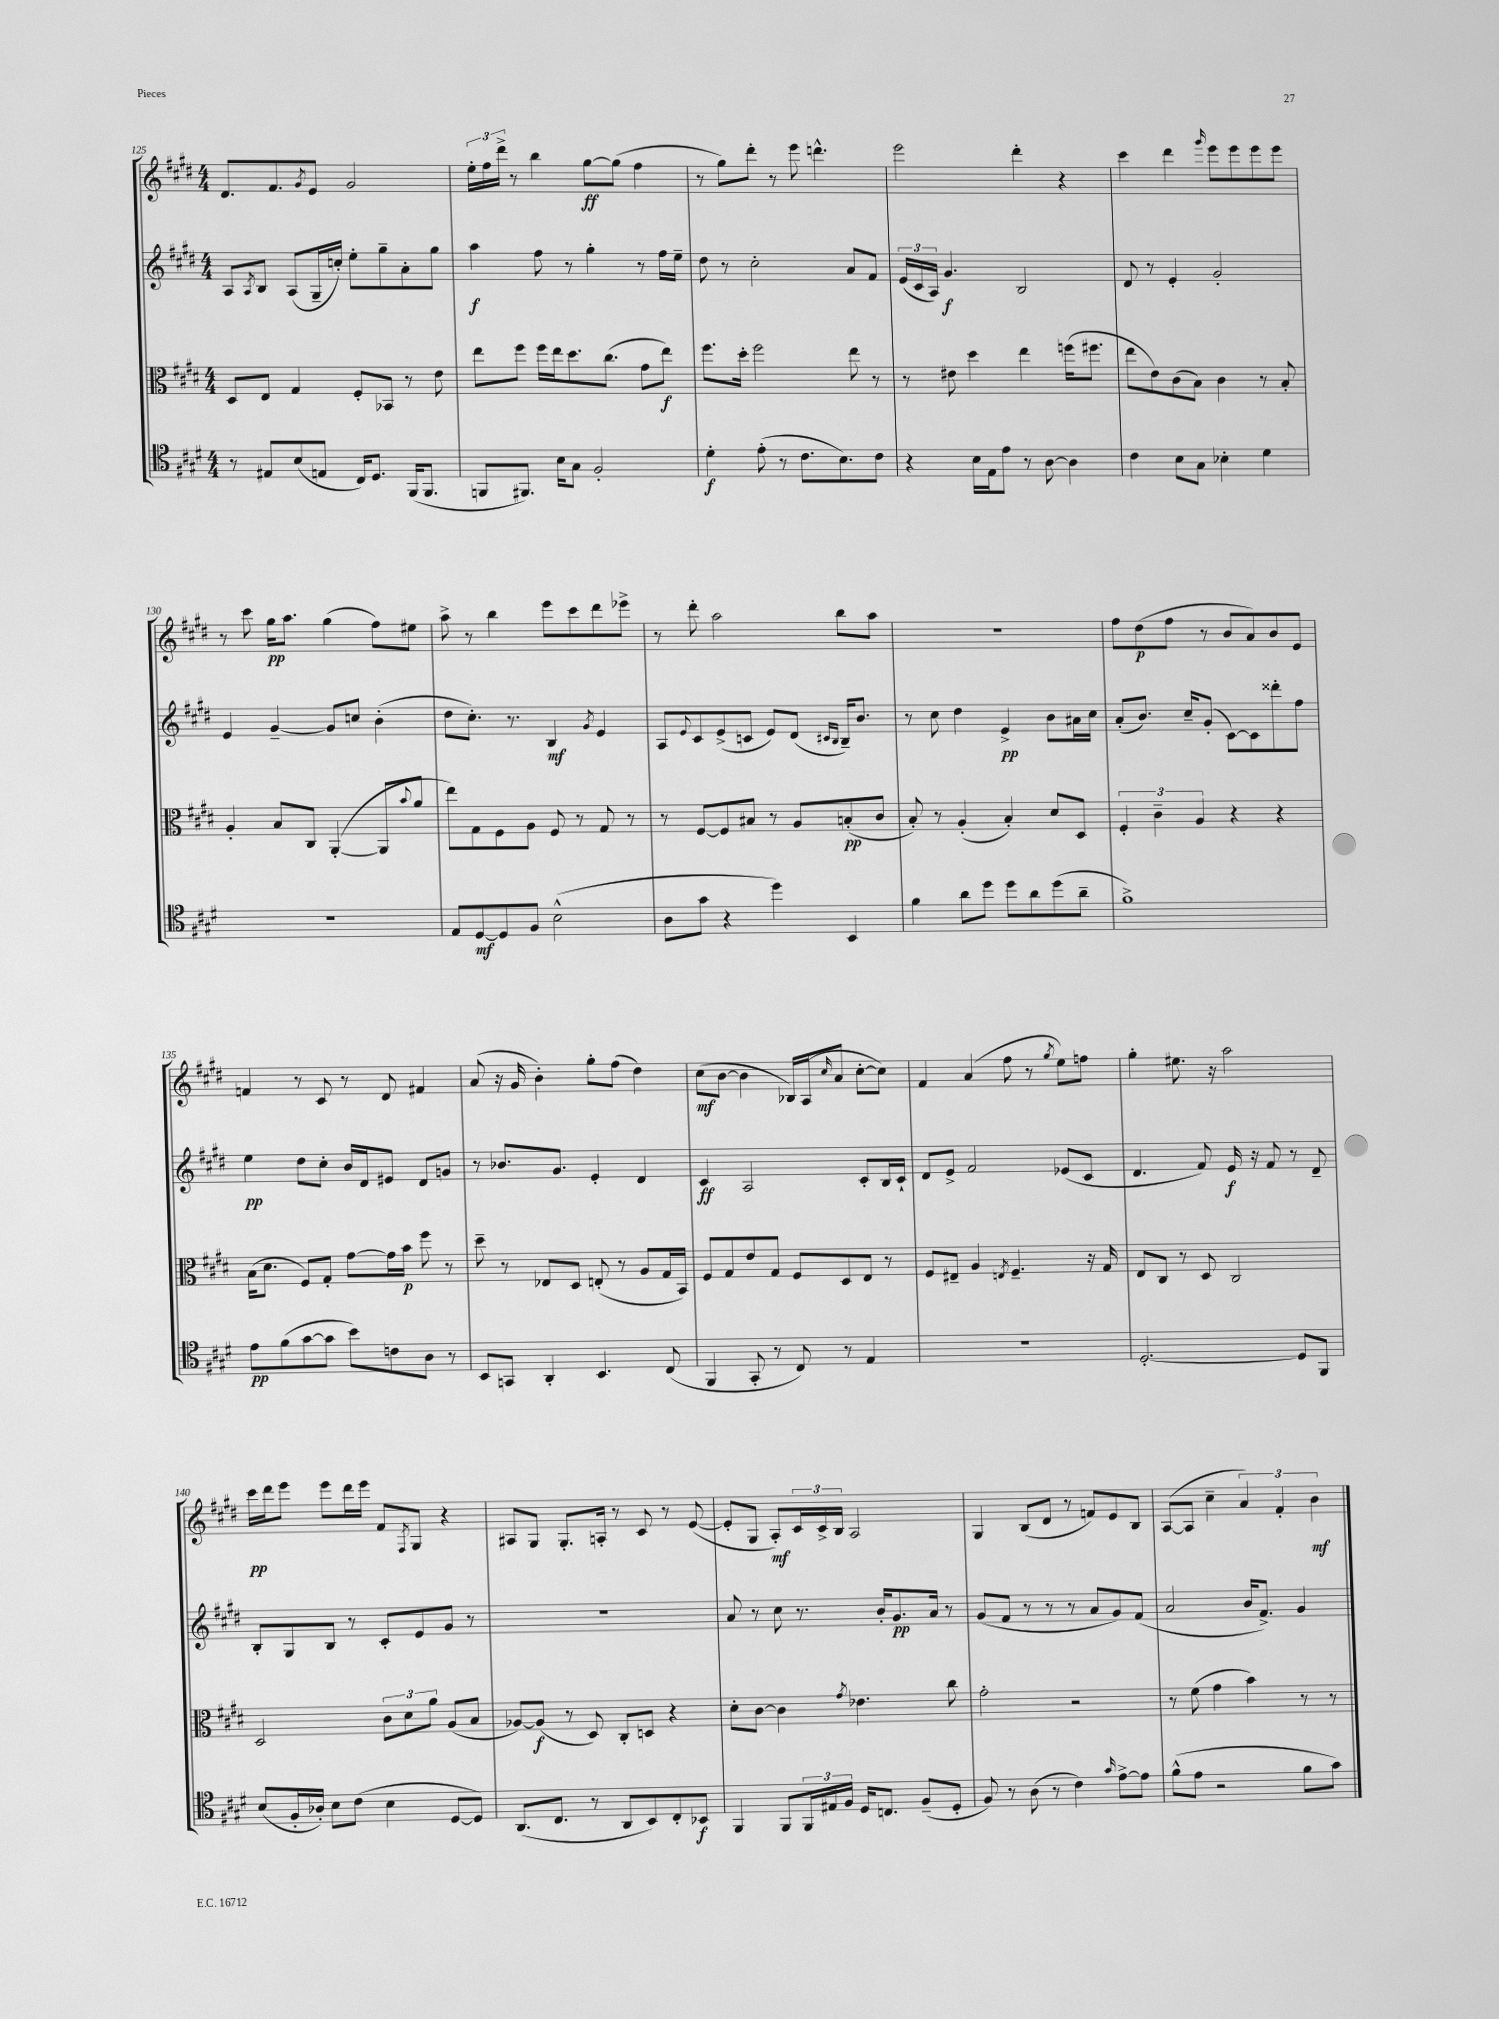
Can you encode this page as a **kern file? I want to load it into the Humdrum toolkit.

**kern	**dynam	**kern	**dynam	**kern	**dynam	**kern	**dynam
*part4	*part4	*part3	*part3	*part2	*part2	*part1	*part1
*staff4	*staff4	*staff3	*staff3	*staff2	*staff2	*staff1	*staff1
*clefC4	*	*clefC3	*	*clefG2	*	*clefG2	*
*k[f#c#g#d#]	*	*k[f#c#g#d#]	*	*k[f#c#g#d#]	*	*k[f#c#g#d#]	*
*M4/4	*	*M4/4	*	*M4/4	*	*M4/4	*
=125	=125	=125	=125	=125	=125	=125	=125
8r	.	8D#/L	.	8A/L	.	8.d#/L	.
.	.	.	.	8qA/	.	.	.
8E#X/L	.	8E/J	.	8B/J	.	.	.
.	.	.	.	.	.	8.f#/	.
(8B/	.	4G#/	.	(8A/L	.	.	.
.	.	.	.	.	.	8qg#/	.
8En/J	.	.	.	16G#~/L	.	8e/J	.
.	.	.	.	16ccn'/JJ)	.	.	.
16C#/KL)	.	8F#'/L	.	8ee'\L	.	2g#/	.
8.D#/J	.	.	.	.	.	.	.
.	.	8BB-X/J	.	8gg#~\	.	.	.
(16FF#/KL	.	8r	.	8a'\	.	.	.
8.FF#/J	.	.	.	.	.	.	.
.	.	8e\	.	8gg#\J	.	.	.
=126	=126	=126	=126	=126	=126	=126	=126
8FFn/L	.	8ee\L	.	4aa\	f	24ee'\LL	.
.	.	.	.	.	.	24ff#\	.
.	.	.	.	.	.	24ddd#^\JJ	.
8.FF#X/J)	.	8ff#\J	.	.	.	8r	.
.	.	16ff#\LL	.	8ff#\	.	4bb\	.
16B\KL	.	16ee\J	.	.	.	.	.
8G#\J	.	8.dd#\	.	8r	.	.	.
2F#'/	.	.	.	4gg#'\	.	[8gg#\L	ff
.	.	(8.cc#\J	.	.	.	.	.
.	.	.	.	.	.	(8gg#\J]	.
.	.	8g#\L	.	8r	.	4ff#\	.
.	.	8ee\J)	f	16ff#\LL	.	.	.
.	.	.	.	16ee~\JJ	.	.	.
=127	=127	=127	=127	=127	=127	=127	=127
4d#'\	f	8.ff#\L	.	8dd#\	.	8r	.
.	.	.	.	8r	.	8gg#\L)	.
.	.	16dd#'\Jk	.	.	.	.	.
(8e'\	.	2ff#\	.	2cc#'\	.	8ddd#'\J	.
8r	.	.	.	.	.	8r	.
8.c#\L	.	.	.	.	.	8eee\	.
.	.	.	.	.	.	4.dddn^^\	.
8.B\)	.	.	.	.	.	.	.
.	.	8ee\	.	8a/L	.	.	.
8c#\J	.	8r	.	8f#/J	.	.	.
=128	=128	=128	=128	=128	=128	=128	=128
4r	.	8r	.	(24e/LL	.	2eee\	.
.	.	.	.	24c#/	.	.	.
.	.	.	.	24A/JJ)	.	.	.
.	.	8e#X\	.	4.g#/	f	.	.
16B\LL	.	4dd#\	.	.	.	.	.
16E\J	.	.	.	.	.	.	.
8e\J	.	.	.	.	.	.	.
8r	.	4ee\	.	2B/	.	4ddd#'\	.
[8A\	.	.	.	.	.	.	.
4A\]	.	(16ffn\KL	.	.	.	4r	.
.	.	8.ff#X\J	.	.	.	.	.
=129	=129	=129	=129	=129	=129	=129	=129
4c#\	.	8ee\L	.	8d#/	.	4ccc#\	.
.	.	8e\)	.	8r	.	.	.
8B\L	.	(8c#\	.	4e'/	.	4ddd#\	.
8G#\J	.	8B\J)	.	.	.	.	.
.	.	.	.	.	.	16qqggg#/	.
4B-X'\	.	4c#\	.	2g#'/	.	8eee\L	.
.	.	.	.	.	.	8eee\	.
4d#\	.	8r	.	.	.	8eee\	.
.	.	8B'/	.	.	.	8eee\J	.
!!LO:LB:g=z
=130	=130	=130	=130	=130	=130	=130	=130
1r	.	4A'/	.	4e/	.	8r	.
.	.	.	.	.	.	8ccc#\	.
.	.	8B/L	.	[4g#~/	.	16gg#\KL	pp
.	.	.	.	.	.	8.aa\J	.
.	.	8C#/J	.	.	.	.	.
.	.	([4AA'/	.	8g#/L]	.	(4gg#\	.
.	.	.	.	8ccn/J	.	.	.
.	.	8AA/L]	.	(4b'\	.	8ff#\L)	.
.	.	8qqb/	.	.	.	.	.
.	.	8a/J	.	.	.	8ee#X\J	.
=131	=131	=131	=131	=131	=131	=131	=131
8E/L	.	8ee\L)	.	8dd#\L	.	8aa^\	.
[8D#/	mf	8G#\	.	8.cc#'\J)	.	8r	.
8D#/]	.	8F#\	.	.	.	4bb\	.
.	.	.	.	8.r	.	.	.
8F#/J	.	8A\J	.	.	.	.	.
(2B^^\	.	8F#/	.	4B/	mf	8eee\L	.
.	.	8r	.	.	.	8ccc#\	.
.	.	.	.	8qg#/	.	.	.
.	.	8G#/	.	4e/	.	8ddd#\	.
.	.	8r	.	.	.	8eee-X^\J	.
=132	=132	=132	=132	=132	=132	=132	=132
8A\L	.	8r	.	8A/L	.	8r	.
.	.	.	.	8qqe/	.	.	.
8g#\J	.	[8F#/L	.	8c#/	.	8ddd#'\	.
4r	.	8F#/]	.	(8e^/	.	2aa\	.
.	.	8B#X/J	.	8cn/J	.	.	.
4dd#\)	.	8r	.	8e/L)	.	.	.
.	.	8A/L	.	(8d#/J	.	.	.
.	.	.	.	16qqc#X/LL	.	.	.
.	.	.	.	16qqB/JJ	.	.	.
4BB/	.	(8Bn'/	pp	16B~/KL)	.	8bb\L	.
.	.	.	.	8.b/J	.	.	.
.	.	8c#/J	.	.	.	8aa\J	.
=133	=133	=133	=133	=133	=133	=133	=133
4f#\	.	8B'/)	.	8r	.	1r	.
.	.	8r	.	8cc#\	.	.	.
8a\L	.	(4A'/	.	4dd#\	.	.	.
8dd#\J	.	.	.	.	.	.	.
8dd#\L	.	4B'/)	.	4e^/	pp	.	.
8a\	.	.	.	.	.	.	.
(8dd#\	.	8d#/L	.	8b\L	.	.	.
8a~\J	.	8D#/J	.	16a#X\L	.	.	.
.	.	.	.	16cc#\JJ	.	.	.
=134	=134	=134	=134	=134	=134	=134	=134
1f#^)	.	6F#'/	.	(8a'/L	.	8ff#\L	.
.	.	.	.	8.b/J)	.	(8dd#\	p
.	.	6c#~\	.	.	.	.	.
.	.	.	.	.	.	8ff#\J	.
.	.	.	.	16cc#~/KL	.	.	.
.	.	6A/	.	.	.	.	.
.	.	.	.	(8g#'/J	.	8r	.
.	.	4r	.	[8c#\L)	.	8b/L	.
.	.	.	.	8c#\]	.	8a/)	.
.	.	4r	.	8ddd##X'\	.	8b/	.
.	.	.	.	8ff#\J	.	8e/J	.
!!LO:LB:g=z
=135	=135	=135	=135	=135	=135	=135	=135
8e\L	pp	(16B\KL	.	4ee\	pp	4fn/	.
.	.	8.d#\J	.	.	.	.	.
(8f#\	.	.	.	.	.	.	.
[8g#\	.	8F#/L)	.	8dd#\L	.	8r	.
8g#\J]	.	8G#'/J	.	8cc#'\J	.	8c#/	.
8b\L)	.	[8g#\L	.	16b/LL	.	8r	.
.	.	.	.	16d#/J	.	.	.
8cn\	.	16g#\L]	.	8e#X/J	.	8d#/	.
.	.	16b\JJ	p	.	.	.	.
8A\J	.	8ff#\	.	8d#/L	.	4f#X/	.
8r	.	8r	.	8gn/J	.	.	.
=136	=136	=136	=136	=136	=136	=136	=136
8BB/L	.	8dd#~\	.	8r	.	(8a/	.
8GGn/J	.	8r	.	8.b-X/L	.	16r	.
.	.	.	.	.	.	16g#/	.
4AA'/	.	8E-X/L	.	.	.	4b'\)	.
.	.	.	.	8.g#/J	.	.	.
.	.	8D#/J	.	.	.	.	.
4.BB/	.	(8En'/	.	4e'/	.	8gg#'\L	.
.	.	8r	.	.	.	(8ff#\J	.
.	.	8A/L	.	4d#/	.	4dd#\)	.
(8C#/	.	16G#/L	.	.	.	.	.
.	.	16BB/JJ)	.	.	.	.	.
=137	=137	=137	=137	=137	=137	=137	=137
4FF#/	.	8F#/L	.	4c#/	ff	(8cc#\L	mf
.	.	8G#/	.	.	.	[8b\J	.
8GG#'/	.	8e/	.	2A/	.	4b\]	.
8r	.	8G#/J	.	.	.	.	.
8C#/)	.	8F#/L	.	.	.	16B-X/LL)	.
.	.	.	.	.	.	(16A/J	.
.	.	.	.	.	.	16qqcc#/	.
8r	.	8D#/	.	.	.	8a/J	.
4E/	.	8E/J	.	8c#'/L	.	[8cc#'\L	.
.	.	8r	.	16B/L	.	8cc#\J])	.
.	.	.	.	16c#`/JJ	.	.	.
=138	=138	=138	=138	=138	=138	=138	=138
1r	.	8F#/L	.	8d#/L	.	4f#/	.
.	.	8E#X~/J	.	8e^/J	.	.	.
.	.	4A/	.	2f#/	.	(4a/	.
.	.	8qEn/	.	.	.	.	.
.	.	4.F#~/	.	.	.	8ff#\	.
.	.	.	.	.	.	8r	.
.	.	.	.	.	.	8qgg#/	.
.	.	.	.	(8e-X/L	.	8ee\L)	.
.	.	16r	.	8c#/J	.	8ffn\J	.
.	.	16G#/	.	.	.	.	.
=139	=139	=139	=139	=139	=139	=139	=139
[2.D#'/	.	8E/L	.	4.d#/	.	4gg#'\	.
.	.	8C#/J	.	.	.	.	.
.	.	8r	.	.	.	8.ee#X\	.
.	.	8D#/	.	8f#/)	.	.	.
.	.	.	.	.	.	16r	.
.	.	2C#/	.	16e/	f	2aa\	.
.	.	.	.	16r	.	.	.
.	.	.	.	8f#/	.	.	.
8D#/L]	.	.	.	8r	.	.	.
8FF#/J	.	.	.	8d#~/	.	.	.
!!LO:LB:g=z
=140	=140	=140	=140	=140	=140	=140	=140
(8B/L	.	2D#/	.	8B'/L	.	16ccc#\LL	pp
.	.	.	.	.	.	16ddd#\J	.
16F#'/L	.	.	.	8G#/	.	8eee\J	.
16A-X'/JJ)	.	.	.	.	.	.	.
8B\L	.	.	.	8B/J	.	8eee\L	.
(8c#\J	.	.	.	8r	.	16ddd#\L	.
.	.	.	.	.	.	16eee\JJ	.
4B\	.	12c#\L	.	8c#'/L	.	8f#/L	.
.	.	12d#\	.	.	.	.	.
.	.	.	.	.	.	8qF#/	.
.	.	.	.	8e/	.	8G#/J	.
.	.	12a\J	.	.	.	.	.
[8D#/L	.	(8A/L	.	8g#/J	.	4r	.
8D#/J])	.	8B/J	.	8r	.	.	.
=141	=141	=141	=141	=141	=141	=141	=141
(8.AA/L	.	[8A-X/L)	.	1r	.	8A#X/L	.
.	.	(8A-/J]	f	.	.	8G#/J	.
8.C#/J	.	.	.	.	.	.	.
.	.	8r	.	.	.	8.G#'/L	.
8r	.	8D#/)	.	.	.	.	.
.	.	.	.	.	.	16An'/Jk	.
8AA/L	.	8C#'/L	.	.	.	8r	.
8BB/)	.	8Dn/J	.	.	.	8c#/	.
8C#'/	.	4r	.	.	.	8r	.
8BB-X/J	f	.	.	.	.	([8e/	.
=142	=142	=142	=142	=142	=142	=142	=142
4FF#/	.	8d#'\L	.	8a/	.	8e'/L]	.
.	.	[8c#\J	.	8r	.	8G#/J	.
8FF#/L	.	4c#\]	.	8cc#\	.	8A'/L)	mf
24FF#/L	.	.	.	8.r	.	24c#/L	.
24E#X/	.	.	.	.	.	24c#^/	.
24F#/JJ	.	.	.	.	.	24B/JJ	.
.	.	8qg#/	.	.	.	.	.
16D#/KL	.	4.e-X\	.	.	.	2A/	.
8.Cn/J	.	.	.	16b'/KL	.	.	.
.	.	.	.	8.g#/	pp	.	.
(8F#~/L	.	.	.	.	.	.	.
.	.	.	.	16a/Jk	.	.	.
8D#'/J	.	8cc#\	.	8r	.	.	.
=143	=143	=143	=143	=143	=143	=143	=143
8F#/)	.	2g#'\	.	(8g#/L	.	4G#/	.
8r	.	.	.	8f#/J	.	.	.
(8A\	.	.	.	8r	.	(8B/L	.
8r	.	.	.	8r	.	8d#/J	.
4c#\)	.	2r	.	8r	.	8r	.
.	.	.	.	8a/L	.	8fn/L)	.
16qqg#/	.	.	.	.	.	.	.
[8e^\L	.	.	.	8g#/)	.	8e/	.
8e\J]	.	.	.	(8f#/J	.	8B/J	.
=144	=144	=144	=144	=144	=144	=144	=144
(8f#^^\L	.	8r	.	2a/	.	([8A/L	.
8e\J	.	(8f#\	.	.	.	8A/J]	.
2r	.	4g#\	.	.	.	4cc#~\	.
.	.	4b\)	.	16b/KL	.	6a/)	.
.	.	.	.	8.f#^/J)	.	.	.
.	.	.	.	.	.	6f#'/	.
8f#\L	.	8r	.	4g#/	.	.	.
.	.	.	.	.	.	6b\	mf
8g#\J)	.	8r	.	.	.	.	.
==	==	==	==	==	==	==	==
*-	*-	*-	*-	*-	*-	*-	*-
